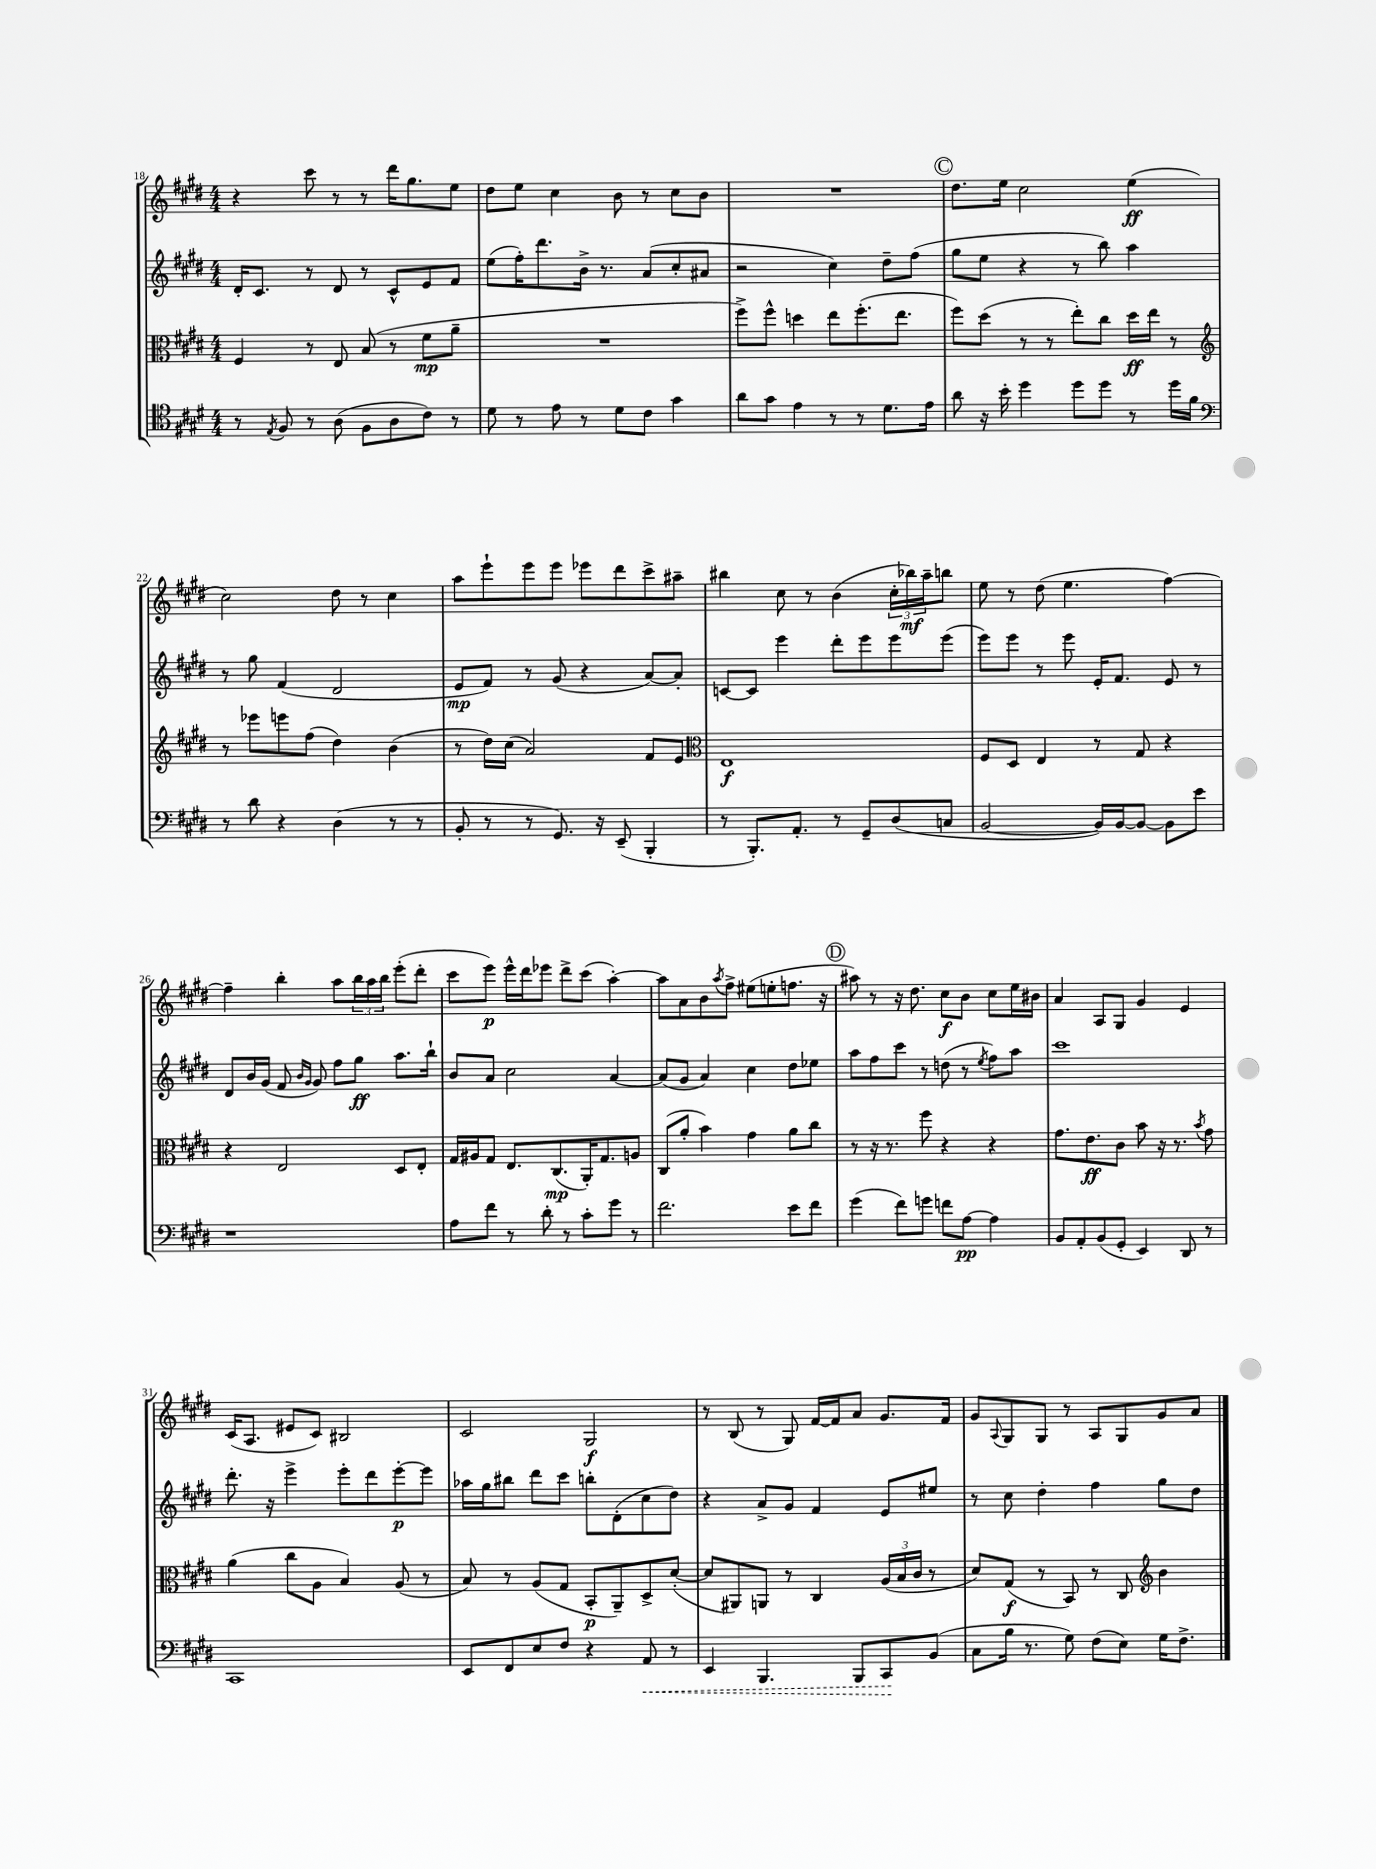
<<
\new StaffGroup <<
\new Staff = "s0" {
    \clef treble \key e \major \numericTimeSignature \time 4/4
    r4 cis'''8 r8 r8 dis'''16 gis''8. e''8 |
    dis''8 e''8 cis''4 b'8 r8 cis''8 b'8 |
    R1 |
    \mark \markup { \circle "C" } dis''8. e''16 cis''2 e''4\ff( |
    cis''2) dis''8 r8 cis''4 |
    a''8 e'''8-! e'''8 e'''8 ees'''8 dis'''8 cis'''8-> ais''8-- |
    bis''4 cis''8 r8 b'4( \tuplet 3/2 { cis''16-. bes''16\mf) a''16-- } b''8 |
    e''8 r8 dis''8( e''4. fis''4~) |
    fis''4-- b''4-. a''8 \tuplet 3/2 { b''16 a''16 b''16 } e'''8-.( dis'''8-. |
    cis'''8 e'''8\p) e'''16-^ dis'''16 ees'''8 dis'''8-> cis'''8( a''4~-.) |
    a''8 a'8 b'8 \acciaccatura { a''8 } fis''8-> eis''8( e''8-. f''8. r16 |
    \mark \markup { \circle "D" } ais''8) r8 r16 dis''8. cis''8\f b'8 cis''8 e''16 bis'16 |
    a'4 a8 gis8 gis'4 e'4 |
    cis'16( a8. eis'8 cis'8) bis2 |
    cis'2 gis2\f |
    r8 b8( r8 gis8) fis'16~ fis'16 a'8 gis'8. fis'16 |
    gis'8 \appoggiatura { a8 } gis8 gis8 r8 a8 gis8 gis'8 a'8 \bar "|." |
}
\new Staff = "s1" {
    \clef treble \key e \major \numericTimeSignature \time 4/4
    dis'16-. cis'8. r8 dis'8 r8 cis'8-^ e'8 fis'8 |
    e''8( fis''16-.) dis'''8. b'16-> r8. a'8( cis''8-. ais'8 |
    r2 cis''4) dis''8-- fis''8( |
    \mark \markup { \circle "C" } gis''8 e''8 r4 r8 b''8) a''4 |
    r8 gis''8 fis'4( dis'2 |
    e'8\mp fis'8) r8 gis'8( r4 a'8~) a'8-. |
    c'8~ c'8 e'''4 dis'''8-. e'''8 e'''8 e'''8( |
    e'''8) e'''8 r8 e'''8 e'16-. fis'8. e'8 r8 |
    dis'8 b'16 gis'16( fis'8 \grace { b'16 gis'16 } gis'8) fis''8 gis''8\ff a''8. b''16-! |
    b'8 a'8 cis''2 a'4~ |
    a'8( gis'8 a'4) cis''4 dis''8 ees''8 |
    \mark \markup { \circle "D" } a''8 fis''8 cis'''8 r8 d''8( r8 \acciaccatura { e''8 } fis''8) a''8 |
    cis'''1 |
    dis'''8.-. r16 e'''4-> e'''8-. dis'''8 e'''8~-.\p e'''8 |
    aes''16 gis''16 bis''8 dis'''8 cis'''8 b''8-. dis'8-.( cis''8 dis''8) |
    r4 a'8-> gis'8 fis'4 e'8 eis''8 |
    r8 cis''8 dis''4-. fis''4 gis''8 dis''8 \bar "|." |
}
\new Staff = "s2" {
    \clef alto \key e \major \numericTimeSignature \time 4/4
    fis4 r8 e8 b8( r8 fis'8\mp a'8-- |
    R1 |
    fis''8->) fis''8-^ d''4 e''8 fis''8.-.( e''8. |
    \mark \markup { \circle "C" } fis''8) dis''8( r8 r8 e''8-.) cis''8 dis''16\ff e''16 r8 |
    \clef treble r8 ees'''8 e'''8 fis''8( dis''4) b'4( |
    r8 dis''16) cis''16( a'2) fis'8 e'8 |
    \clef alto e1\f |
    fis8 dis8 e4 r8 gis8 r4 |
    r4 e2 dis8 e8-. |
    gis16 ais16 gis8 e8. cis8.\mp( a,16-.) gis8. a8 |
    cis8( a'8-. b'4) gis'4 a'8 cis''8 |
    \mark \markup { \circle "D" } r8 r16 r8. fis''8 r4 r4 |
    gis'8. e'8.\ff cis'8 b'8 r16 r8. \acciaccatura { b'8 } gis'8 |
    a'4( cis''8 a8 b4) a8( r8 |
    b8) r8 a8( gis8 b,8-.\p a,8--) dis8-> dis'8~-.( |
    dis'8 ais,8) a,8 r8 cis4 \tuplet 3/2 { a16( b16 cis'16 } r8 |
    dis'8) gis8\f( r8 b,8) r8 cis8 \clef treble b'4 \bar "|." |
}
\new Staff = "s3" {
    \clef tenor \key e \major \numericTimeSignature \time 4/4
    r8 \acciaccatura { e8 } fis8 r8 a8( fis8 a8 cis'8) r8 |
    dis'8 r8 e'8 r8 dis'8 cis'8 gis'4 |
    a'8 gis'8 e'4 r8 r8 dis'8. e'16 |
    \mark \markup { \circle "C" } a'8 r16 b'16-. dis''4 dis''8 dis''8 r8 dis''16 fis'16 |
    \clef bass r8 dis'8 r4 dis4( r8 r8 |
    b,8-. r8 r8 gis,8.) r16 e,8--( b,,4-. |
    r8 b,,8.-.) a,8.-. r8 gis,8-- dis8( c8 |
    b,2~ b,16) b,16~ b,8~ b,8 e'8 |
    r1 |
    a8 fis'8 r8 dis'8-. r8 cis'8-. gis'8 r8 |
    fis'2. e'8 fis'8 |
    \mark \markup { \circle "D" } gis'4( fis'8) g'8 f'8 a8~\pp a4 |
    b,8 a,8-. b,8( gis,8-. e,4) dis,8 r8 |
    cis,1 |
    e,8 fis,8 e8 fis8 r4 \once \override Hairpin.style = #'dashed-line a,8\< r8 |
    e,4 b,,4. b,,8 cis,8\! b,8( |
    cis8 b16 r8. gis8) fis8( e8) gis16 fis8.-> \bar "|." |
}
>>
>>
\layout { \context { \Score currentBarNumber = #18 } }
